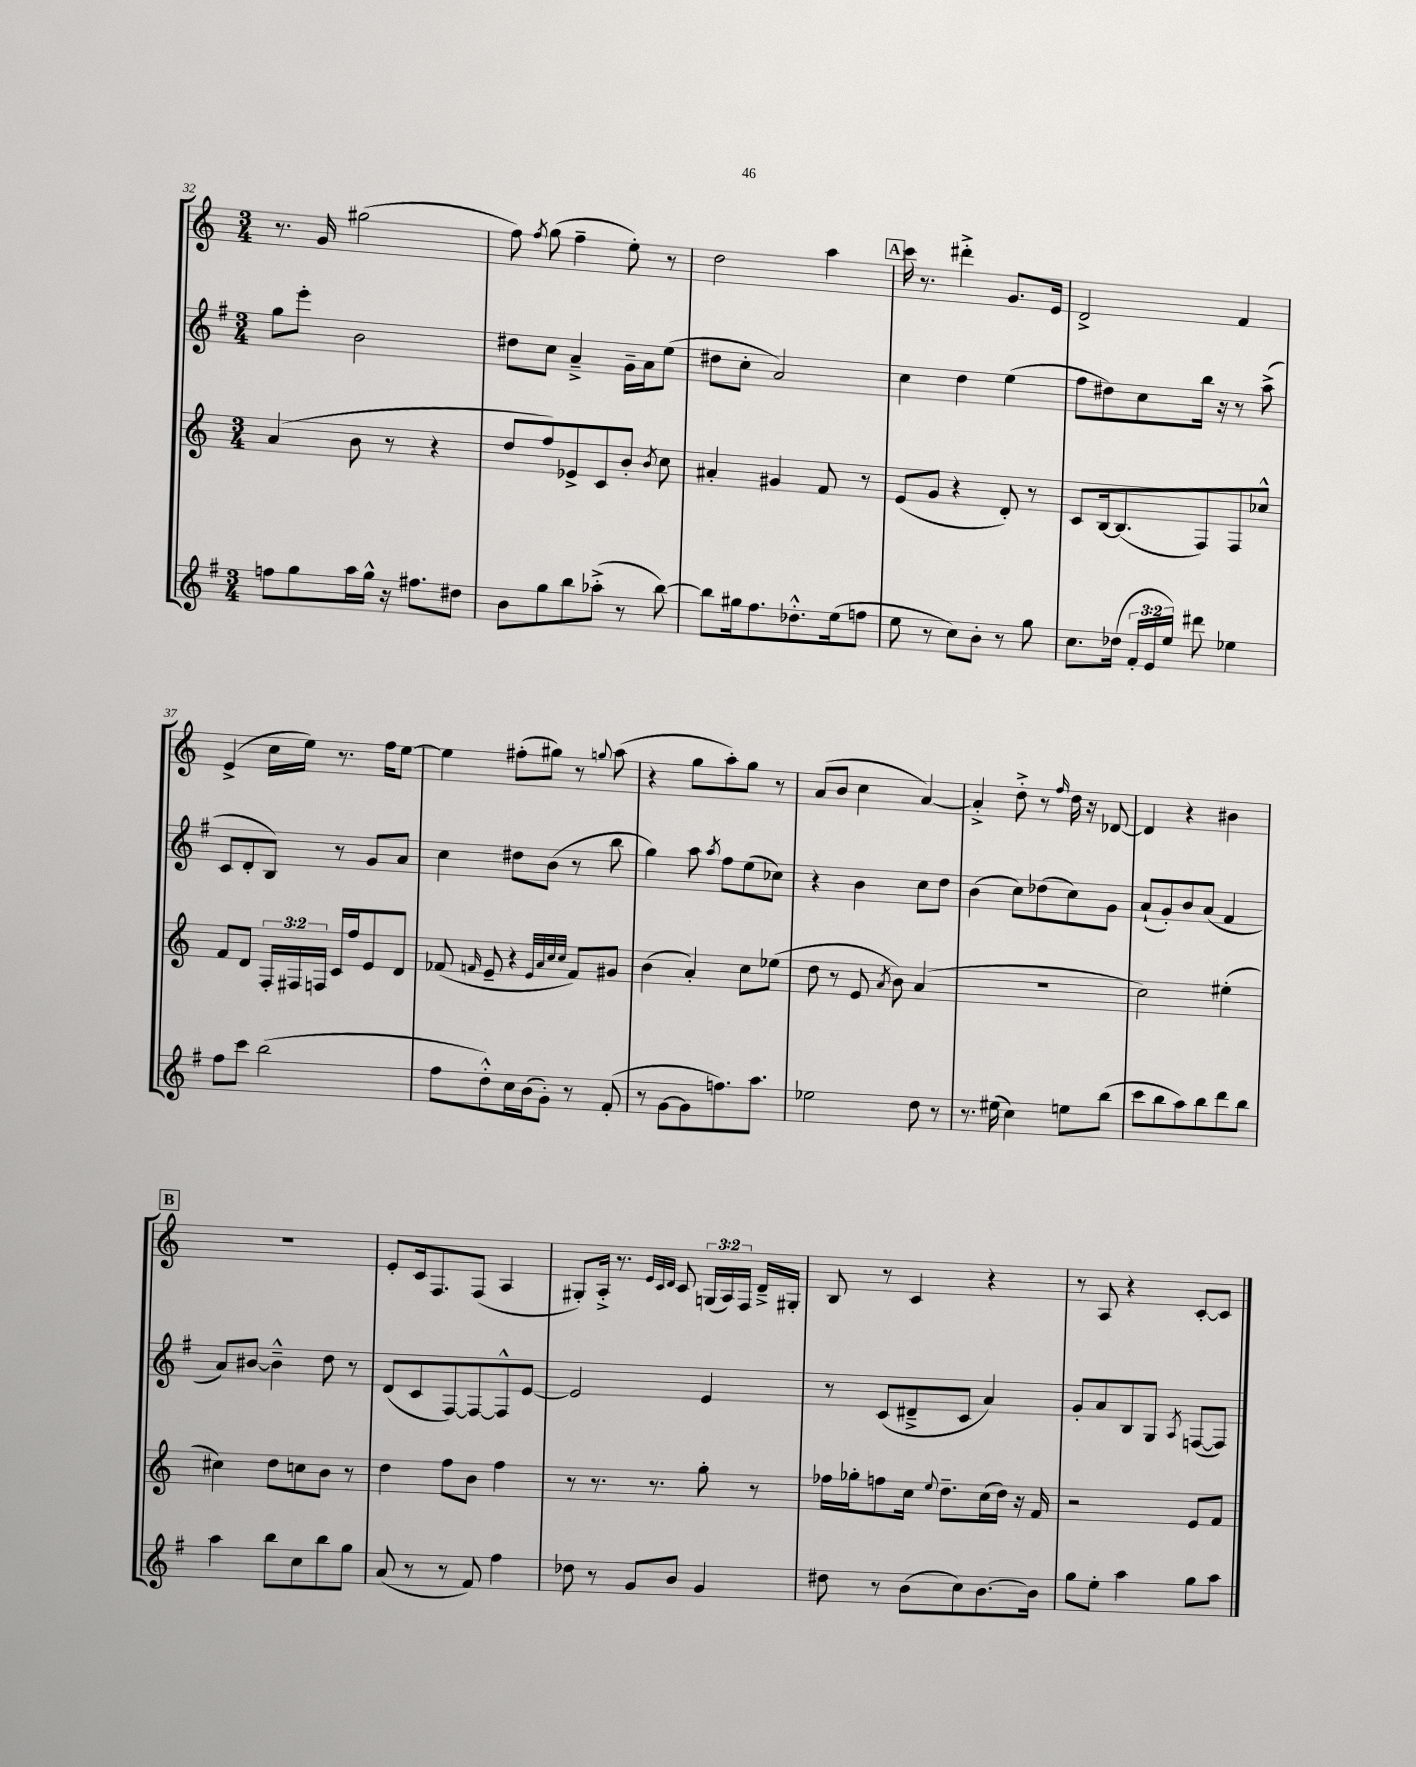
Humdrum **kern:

**kern	**kern	**kern	**kern
*part4	*part3	*part2	*part1
*staff4	*staff3	*staff2	*staff1
*clefG2	*clefG2	*clefG2	*clefG2
*k[f#]	*k[]	*k[f#]	*k[]
*M3/4	*M3/4	*M3/4	*M3/4
=32	=32	=32	=32
8ffn\L	(4a/	8gg\L	8.r
8gg\	.	8eee'\J	.
.	.	.	16g/
16aa\L	8b\	2b\	(2gg#X\
16gg^^\JJ	.	.	.
16r	8r	.	.
8.ff#X\L	.	.	.
.	4r	.	.
8dd#X\J	.	.	.
=33	=33	=33	=33
8b\L	8dd/L	8dd#X\L	8ff\)
.	.	.	8qff/
8gg\	8ff/)	8cc\J	(8gg\
8bb\	8e-X^/	4a~^/	4ff~\
(8aa-X'^\J	8c/	.	.
8r	8b'/J	16g~\LL	8ee'\)
.	.	16a\J	.
.	8qb/	.	.
[8bb\)	8cc\	(8ee\J	8r
=34	=34	=34	=34
8bb\L]	4a#X'/	8dd#X\L	2dd\
16gg#X\k	.	8cc'\J	.
8.ff#\	.	.	.
.	4g#X/	2a/)	.
8.dd-X'^^\	.	.	.
.	8f/	.	4aa\
(16ee\k	.	.	.
8ffn\J	8r	.	.
!!LO:REH:place=s1:t=A
=35	=35	=35	=35
8ee\	(8e/L	4cc\	16ccc\
.	.	.	8.r
8r	8g/J	.	.
8cc\L)	4r	4dd\	4ddd#X'^\
8b'\J	.	.	.
8r	8d'/)	(4ee\	8.g/L
8gg\	8r	.	.
.	.	.	16e/Jk
=36	=36	=36	=36
8.cc\L	8c/L	8ff#\L	2d^/
.	[16B/k	8dd#X\)	.
(16dd-X\Jk	(8.B/]	.	.
24f#'/LL	.	8cc\	.
24e/	.	.	.
24ee/JJ)	.	.	.
8ddd#X\	8F/)	16bb\Jk	.
.	.	16r	.
4ee-X\	8F/	8r	4f/
.	8cc-X^^/J	(8aa^\	.
!!LO:LB:g=z
=37	=37	=37	=37
8ff#\L	8f/L	8c/L	(4e^/
8ccc\J	8d/J	8d'/	.
(2bb\	24F'/LL	8B/J)	16cc\LL
.	24F#X/	.	.
.	.	.	16ee\JJ)
.	24Fn/JJ	.	.
.	16c/LL	8r	8.r
.	16ff/J	.	.
.	8e/	8g/L	.
.	.	.	16ff\KL
.	8d/J	8a/J	[8ee\J
=38	=38	=38	=38
8ff#\L	(8f-X/	4cc\	4ee\]
.	16qqfn/	.	.
8dd'^^\)	8e~/	.	.
16cc\L	4r	8dd#X\L	(8ff#X'\L
(16b\J	.	.	.
8g'\J)	.	(8b\J	8gg#X\J)
.	32qqe/LLL	.	.
.	32qqa/	.	.
.	32qqcc/	.	.
.	32qqcc/JJJ	.	.
8r	8f/L)	8r	8r
.	.	.	8qqggn/
(8f#'/	8g#X/J	8bb\	(8aa\
=39	=39	=39	=39
8r	(4b\	4gg\)	4r
[8g\L	.	.	.
8g\]	4a'/)	8aa\	8gg\L
.	.	8qaa/	.
8.ffn\)	.	8ff#\L	8aa'\)
.	8cc\L	(8ee\	8gg\J
8.aa\J	.	.	.
.	(8ee-X\J	8cc-X\J)	8r
=40	=40	=40	=40
2ee-X\	8dd\	4r	(8a/L
.	8r	.	8b/J
.	8e/	4b\	4cc\
.	8qa/	.	.
.	8b\)	.	.
8dd\	(4a/	8cc\L	[4a/)
8r	.	8dd\J	.
=41	=41	=41	=41
8.r	2.r	(4b\	4a'^/]
(16ee#X\	.	.	.
4cc\)	.	8cc\L)	8dd'^\
.	.	(8dd-X\	8r
.	.	.	16qqff/
8een\L	.	8cc\)	16dd\
.	.	.	16r
(8bb\J	.	8g\J	[8d-X/
=42	=42	=42	=42
8ccc\L	2cc\)	(8a`/L	4d-/]
8bb\	.	8g'/)	.
8aa\)	.	8b/	4r
8bb\	.	(8a/J	.
8ddd\	(4ee#X'\	4f#/	4b#X\
8bb\J	.	.	.
!!LO:LB:g=z
!!LO:REH:place=s1:t=B
=43	=43	=43	=43
4aa\	4cc#X\)	8a/L)	2.r
.	.	[8b#X/J	.
8bb\L	8dd\L	4b#~^^\]	.
8cc\	8ccn\	.	.
8bb\	8b\J	8dd\	.
8gg\J	8r	8r	.
=44	=44	=44	=44
(8a/	4dd\	(8d/L	8e'/L
8r	.	8c/	16c/k
.	.	.	8.F/
8r	8ff\L	[8F#/)	.
8f#/)	8b\J	8F#/_	(8F/J
4ff#\	4ff\	8F#^^/]	4A/
.	.	[8e/J	.
=45	=45	=45	=45
8dd-X\	8r	2e/]	8G#X'/L)
8r	8.r	.	16A'^/Jk
.	.	.	8.r
8g/L	.	.	.
.	8.r	.	.
.	.	.	32qqe/LLL
.	.	.	32qqc/
.	.	.	32qqd/JJJ
8b/J	.	.	8c/
4g/	8gg'\	4e/	(24Gn/LL
.	.	.	24A/)
.	.	.	24F/JJ
.	8r	.	16d~^/LL
.	.	.	16G#X'/JJ
=46	=46	=46	=46
8dd#X\	16ff-X\LL	8r	8B/
.	16gg-X'\J	.	.
8r	8ffn\	(8c/L	8r
(8b\L	16cc\Jk	8d#X~^/	4c/
.	8qqee/	.	.
.	8.dd~\L	.	.
8cc\)	.	8c/J	.
[8.b\	(16cc\L	4a/)	4r
.	16dd\JJ)	.	.
.	16r	.	.
16b\Jk]	16f/	.	.
=47	=47	=47	=47
8gg\L	2r	8g'/L	8r
8ee'\J	.	8a/	8A/
4aa\	.	8B/	4r
.	.	8G/J	.
.	.	8qA/	.
8gg\L	8e/L	([8Fn/L	[8c'/L
8aa\J	8f/J	8F/J])	8c/J]
==	==	==	==
*-	*-	*-	*-
